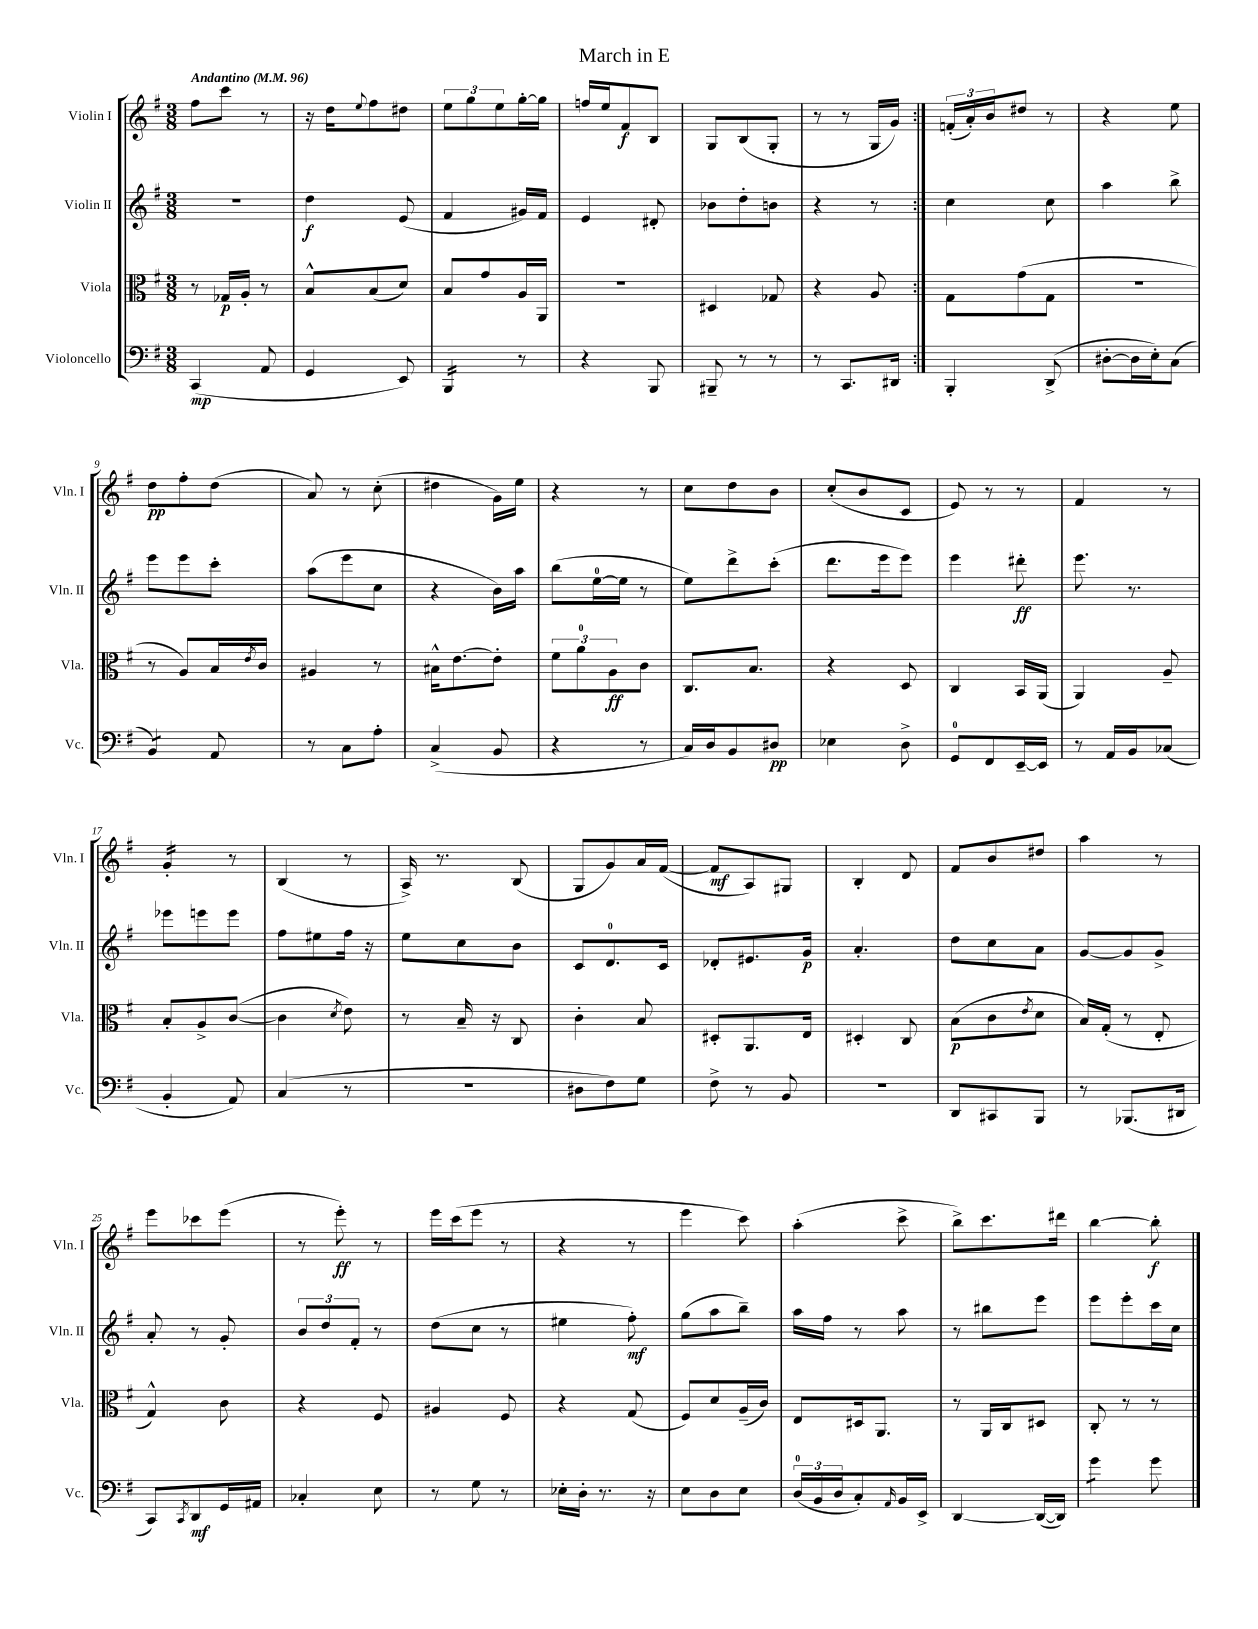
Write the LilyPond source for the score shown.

\header { title = "March in E" }
<<
\new StaffGroup <<
\new Staff = "s0" \with { instrumentName = "Violin I" shortInstrumentName = "Vln. I" } {
    \clef treble \key g \major \numericTimeSignature \time 3/8 \tempo "Andantino" 4 = 96
    \repeat volta 2 { fis''8 c'''8 r8 |
    r16 d''16 \appoggiatura { e''8 } fis''8 dis''8 |
    \tuplet 3/2 { e''8 g''8 e''8 } g''16~-. g''16 |
    f''16 e''16 fis'8\f b8 |
    g8 b8( g8-. |
    r8 r8 g16 g'16) | }
    \tuplet 3/2 { f'16-.( a'16-.) b'16 } dis''8 r8 |
    r4 e''8 |
    d''8\pp fis''8-. d''8( |
    a'8) r8 c''8-.( |
    dis''4 g'16) e''16 |
    r4 r8 |
    c''8 d''8 b'8 |
    c''8-.( b'8 c'8 |
    e'8) r8 r8 |
    fis'4 r8 |
    g'4:16-. r8 |
    b4( r8 |
    a16->) r8. b8( |
    g8 g'8) a'16 fis'16~( |
    fis'8\mf a8) gis8 |
    b4-. d'8 |
    fis'8 b'8 dis''8 |
    a''4 r8 |
    e'''8 ces'''8 e'''8( |
    r8 e'''8-.\ff) r8 |
    e'''16 c'''16( e'''8 r8 |
    r4 r8 |
    e'''4 c'''8) |
    a''4-.( c'''8-> |
    b''8->) c'''8. dis'''16 |
    b''4~ b''8-.\f \bar "|." |
}
\new Staff = "s1" \with { instrumentName = "Violin II" shortInstrumentName = "Vln. II" } {
    \clef treble \key g \major \numericTimeSignature \time 3/8
    \repeat volta 2 { R4. |
    d''4\f e'8( |
    fis'4 gis'16) fis'16 |
    e'4 dis'8-. |
    bes'8 d''8-. b'8 |
    r4 r8 | }
    c''4 c''8 |
    a''4 b''8-> |
    e'''8 e'''8 c'''8-. |
    a''8( e'''8 c''8 |
    r4 b'16) a''16 |
    b''8( e''16-0~ e''16 r8 |
    e''8) d'''8-> c'''8-.( |
    d'''8. e'''16 e'''8) |
    e'''4 dis'''8-.\ff |
    e'''8. r8. |
    ees'''8 e'''8 e'''8 |
    fis''8 eis''8 fis''16 r16 |
    e''8 c''8 b'8 |
    c'8 d'8.-0 c'16 |
    des'8-. eis'8. g'16\p |
    a'4.-. |
    d''8 c''8 a'8 |
    g'8~ g'8 g'8-> |
    a'8-. r8 g'8-. |
    \tuplet 3/2 { b'8 d''8 fis'8-. } r8 |
    d''8( c''8 r8 |
    eis''4 fis''8-.\mf) |
    g''8( a''8 b''8--) |
    a''16 fis''16 r8 a''8 |
    r8 bis''8 e'''8 |
    e'''8 e'''8-. c'''16 c''16 \bar "|." |
}
\new Staff = "s2" \with { instrumentName = "Viola" shortInstrumentName = "Vla." } {
    \clef alto \key g \major \numericTimeSignature \time 3/8
    \repeat volta 2 { r8 ges16\p a16-. r8 |
    b8-^ b8( d'8) |
    b8 g'8 a16 a,16 |
    R4. |
    dis4 ges8 |
    r4 a8 | }
    g8 g'8( g8 |
    R4. |
    r8 a8) b16 \acciaccatura { e'8 } c'16 |
    ais4 r8 |
    bis16-^ e'8.~ e'8-. |
    \tuplet 3/2 { fis'8 a'8-0 a8\ff } c'8 |
    c8. b8. |
    r4 d8 |
    c4 b,16 a,16( |
    a,4) a8-- |
    b8-. a8-> c'8~( |
    c'4 \acciaccatura { d'8 } e'8) |
    r8 b16-- r16 c8 |
    c'4-. b8 |
    dis8-. a,8. e16 |
    dis4-. c8 |
    b8\p( c'8 \acciaccatura { e'8 } d'8 |
    b16) g16-.( r8 e8-. |
    g4-^) c'8 |
    r4 fis8 |
    ais4 fis8 |
    r4 g8( |
    fis8) d'8 a16--( c'16) |
    e8 dis16 a,8. |
    r8 a,16 c16 dis8 |
    c8-. r8 r8 \bar "|." |
}
\new Staff = "s3" \with { instrumentName = "Violoncello" shortInstrumentName = "Vc." } {
    \clef bass \key g \major \numericTimeSignature \time 3/8
    \repeat volta 2 { c,4\mp( a,8 |
    g,4 e,8) |
    b,,4:16 r8 |
    r4 b,,8 |
    bis,,8-- r8 r8 |
    r8 c,8. dis,16 | }
    b,,4-. d,8->( |
    dis8~-. dis16 e16-.) c8( |
    b,4:8) a,8 |
    r8 c8 a8-. |
    c4->( b,8 |
    r4 r8 |
    c16) d16 b,8 dis8\pp |
    ees4 d8-> |
    g,8-0 fis,8 e,16~-- e,16 |
    r8 a,16 b,16 ces8( |
    b,4-. a,8) |
    c4( r8 |
    R4. |
    dis8 fis8) g8 |
    fis8-> r8 b,8 |
    R4. |
    d,8 cis,8 b,,8 |
    r8 bes,,8.( dis,16 |
    c,8) \acciaccatura { c,8 } d,8\mf g,16 ais,16 |
    ces4-. e8 |
    r8 g8 r8 |
    ees16-. d16-. r8. r16 |
    e8 d8 e8 |
    \tuplet 3/2 { d16-0( b,16 d16 } c8-.) \grace { a,16 } b,16 e,16-> |
    d,4~ d,16~( d,16) |
    g'4:8 g'8 \bar "|." |
}
>>
>>
